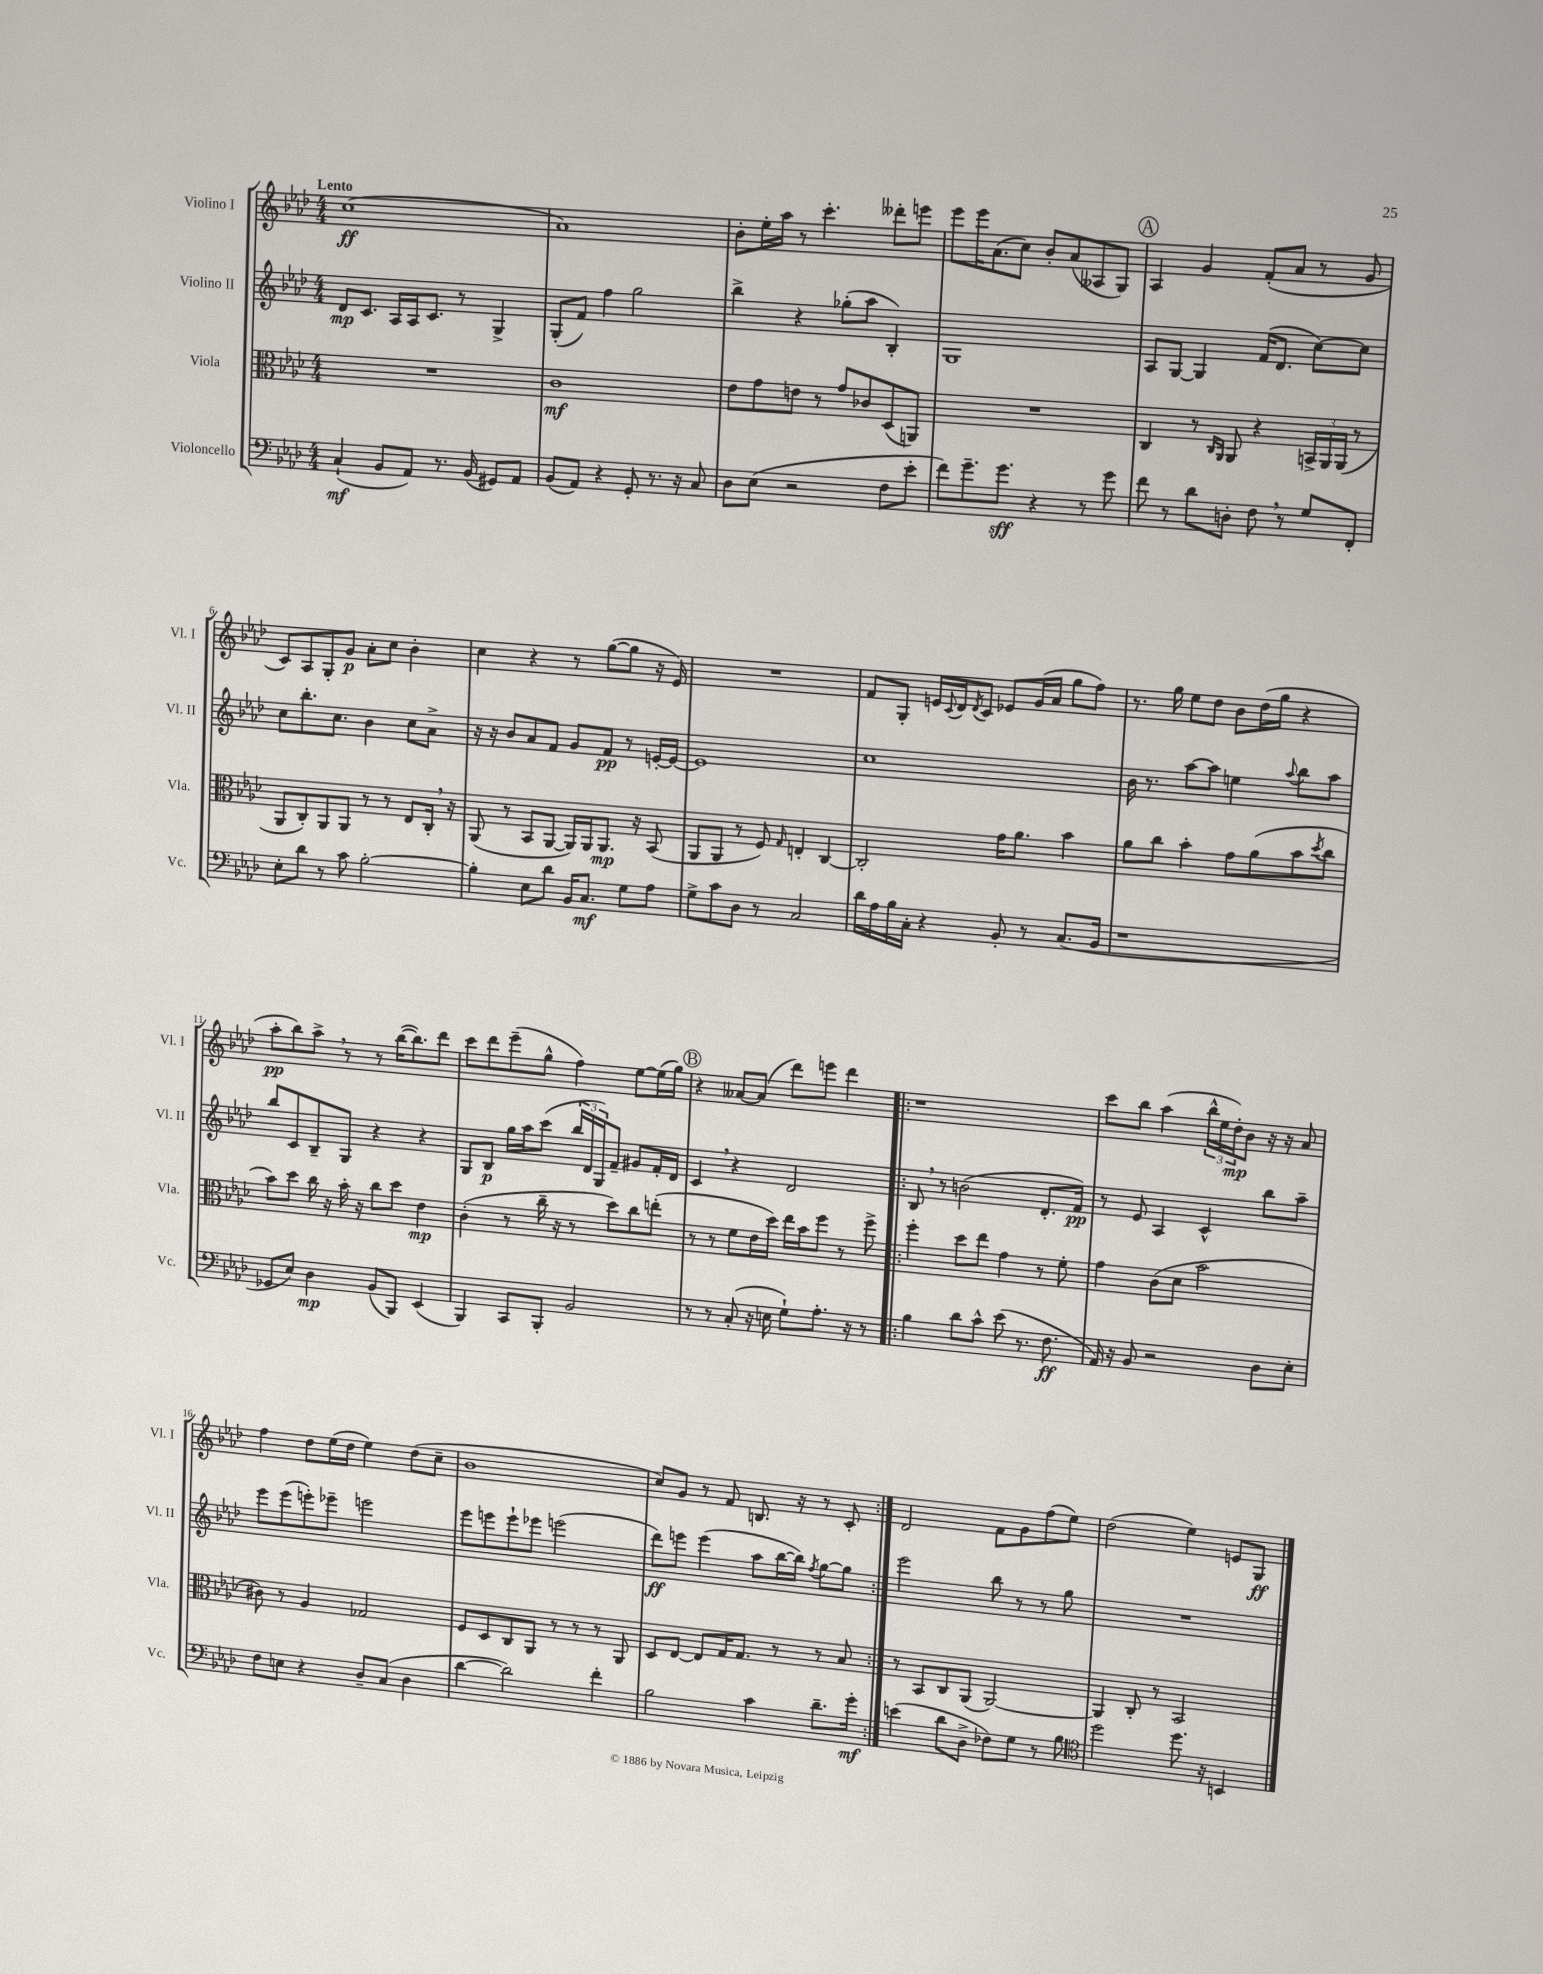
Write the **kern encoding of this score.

**kern	**kern	**kern	**kern
*staff4	*staff3	*staff2	*staff1
*clefF4	*clefC3	*clefG2	*clefG2
*k[b-e-a-d-]	*k[b-e-a-d-]	*k[b-e-a-d-]	*k[b-e-a-d-]
*M4/4	*M4/4	*M4/4	*M4/4
(4C`	1r	8d-	(1cc
.	.	8.c	.
8BB-	.	.	.
.	.	16A-	.
8AA-)	.	16A-	.
.	.	8.c	.
8.r	.	.	.
.	.	8r	.
(16BB-	.	.	.
8GG#)	.	4G^	.
8AA-	.	.	.
=	=	=	=
(8BB-	1c	(8G'	1a-)
8AA-)	.	8f)	.
4r	.	4ff	.
8GG'	.	2gg	.
8.r	.	.	.
16r	.	.	.
8C	.	.	.
=	=	=	=
8D-	8e-	4bb-^	8b-'
(8E-	8g	.	16ee-'
.	.	.	16aa-
2r	8e	4r	8r
.	8r	.	4.ccc'
.	8g	(8gg-'	.
.	8c-	8aa-	.
8F	(8D-	4B-')	8ddd--'
8e-'	8AA)	.	8eee
=	=	=	=
8f)	1r	1G	8eee-
8.g~	.	.	16eee-
.	.	.	(8.a-
8.g	.	.	.
.	.	.	8cc)
4r	.	.	8b-'
.	.	.	(8a-
8r	.	.	8A--
8g	.	.	8G)
=	=	=	=
8f	4C	8A-	4A-
8r	.	[8G	.
8d-	8r	4G]	4g
.	16qqC	.	.
.	16qqAA-	.	.
8D'	8AA-	.	.
8F	4r	(16f	(8f'
.	.	8.d-	.
8r	.	.	8a-
8G	24BB^	[8cc)	8r
.	24AA-	.	.
.	(24AA-	.	.
8FF'	8r	8cc]	8g
=	=	=	=
8E-'	8AA-	8cc	8c)
8d-	8C')	8.bb-'	8A-
8r	8AA-	.	8G'
.	.	8.cc	.
8c	8AA-	.	8g
[2B-'	8r	4b-	8a-'
.	8r	.	8cc
.	8E-	8cc	4b-'
.	16C'	8a-^	.
.	16r	.	.
=	=	=	=
4B-']	(8AA-	16r	4cc
.	.	16r	.
.	8r	8b-	.
8E-	8BB-	8a-	4r
8d-	[8AA-	8f	.
16BB-	16AA-])	8g	8r
8.C	16AA-	.	.
.	8.AA-	8f	([8gg
8G	.	8r	8gg]
.	16r	.	.
8A-	(8BB-	[16e'	16r
.	.	16e_	16e-)
=	=	=	=
8G^	8AA-	1e]	1r
8c	8AA-	.	.
8D-	8r	.	.
8r	8F)	.	.
.	16qqG	.	.
2C	4E'	.	.
.	[4C	.	.
=	=	=	=
16d-	2C']	1cc	8f
16A-	.	.	.
16B-	.	.	8G'
16C'	.	.	.
4r	.	.	16e
.	.	.	8qqc
.	.	.	16d-
.	.	.	8qd-
.	.	.	8c
8BB-'	16g	.	8e-
.	8.a-	.	.
8r	.	.	(16g
.	.	.	16a-
(8.C	4b-	.	8gg
.	.	.	8ff)
16BB-	.	.	.
=	=	=	=
1r	8a-	16b-	8.r
.	.	8.r	.
.	8cc	.	.
.	.	.	16gg
.	4b-'	[8aa-	8ee-
.	.	8aa-]	8dd-
.	8g	4ee	8b-
.	(8a-	.	(16dd-
.	.	.	16gg
.	.	8qqaa-	.
.	8b-	8bb-	4r
.	8qdd-	.	.
.	8cc	8aa-	.
=	=	=	=
8GG-	8b-)	8bb-	8aa-'
8E-)	8dd-	8c	8bb-)
4D-	16cc	8B-~	8aa-^
.	16r	.	.
.	16b-'	8G	8r
.	16r	.	.
(8BB-	8cc	4r	8r
8BBB-)	8dd-	.	([16bb-
.	.	.	8.bb-])
(4EE-	4e-	4r	.
.	.	.	8ddd-
=	=	=	=
4BBB-)	(4c'	8G	8ccc
.	.	8B-	8ddd-
8CC	8r	16gg	(8eee-~
.	.	16aa-	.
8BBB-'	16cc~	(8ccc	8gg^^
.	16r	.	.
2BB-	8r	24bb-	4ff)
.	.	24d-	.
.	.	24G)	.
.	8dd-)	8f~	.
.	8cc	8g#	[8ee-
.	(8ee'	16f'	(16ee-]
.	.	16d-	16gg)
=	=	=	=
8r	8r	4c	4r
8r	8r	.	.
(8C'	8f	4r	[8a--
16r	16e-	.	(8a--]
16E	16dd-)	.	.
8G`)	16ee-	2d-	8ddd-)
.	16b-	.	.
8.A-'	8ff	.	8eee
.	8r	.	4ddd-
16r	.	.	.
8r	8ff^	.	.
=!|:	=!|:	=!|:	=!|:
4B-	4ff'	8B-	1r
.	.	8r	.
8d-	8dd-	(2b	.
8c^^	8ee-	.	.
(8e-	4g	.	.
8.r	.	.	.
.	8r	8.d-'	.
8.F	.	.	.
.	8f'	.	.
.	.	16f)	.
=	=	=	=
16AA-)	4g	8r	8ccc
16r	.	.	.
8BB-	.	8e-	8bb-
2r	(8c	4A-	(4aa-
.	8d-	.	.
.	2b-	4c^^	24bb-^^
.	.	.	24ee-
.	.	.	24dd-')
.	.	.	8b-
8D-	.	8bb-	16r
.	.	.	16r
8E-'	.	8aa-~	8a-
=	=	=	=
8F	8c#)	8eee-	4ff
8E	8r	(8eee-	.
4r	4A-	8eee')	8dd-
.	.	8eee-~	(16ee-
.	.	.	16dd-
8D-~	2G-	2eee	4ee-)
(8C	.	.	.
4D-	.	.	(8dd-
.	.	.	8cc~
=	=	=	=
[4d-	8F	8eee-	1b-
.	8D-	8eee	.
2d-])	8C	8eee`	.
.	8AA-	8eee-	.
.	8r	(2eee	.
.	8r	.	.
4f'	8r	.	.
.	8AA-	.	.
=	=	=	=
2B-	8D-	8ddd-)	8cc)
.	[8E-	8eee	8g
.	8E-]	(4eee	8r
.	16G	.	8f
.	8.G	.	.
4c	.	8aa-	8.B
.	8r	[16bb-	.
.	.	16bb-])	16r
.	.	8qff	.
8.d-~	8r	[8gg	8r
.	8B-	8gg]	8c'
16g'	.	.	.
=:|!	=:|!	=:|!	=:|!
(4e	8r	2eee-	2d-
.	8BB-	.	.
8d-	8C	.	.
8D-^	(8AA-	.	.
8F-)	[2AA-)	8bb-	8f
8G	.	8r	8g
8r	.	8r	(8ff
8B-	.	8gg	8ee-)
=	=	=	=
*clefC4	*	*	*
2dd-	4AA-]	1r	(2dd-
.	8C'	.	.
.	8r	.	.
8.dd-	2BB-	.	4ee-)
16r	.	.	.
4BB	.	.	8e
.	.	.	8G
==	==	==	==
*-	*-	*-	*-
